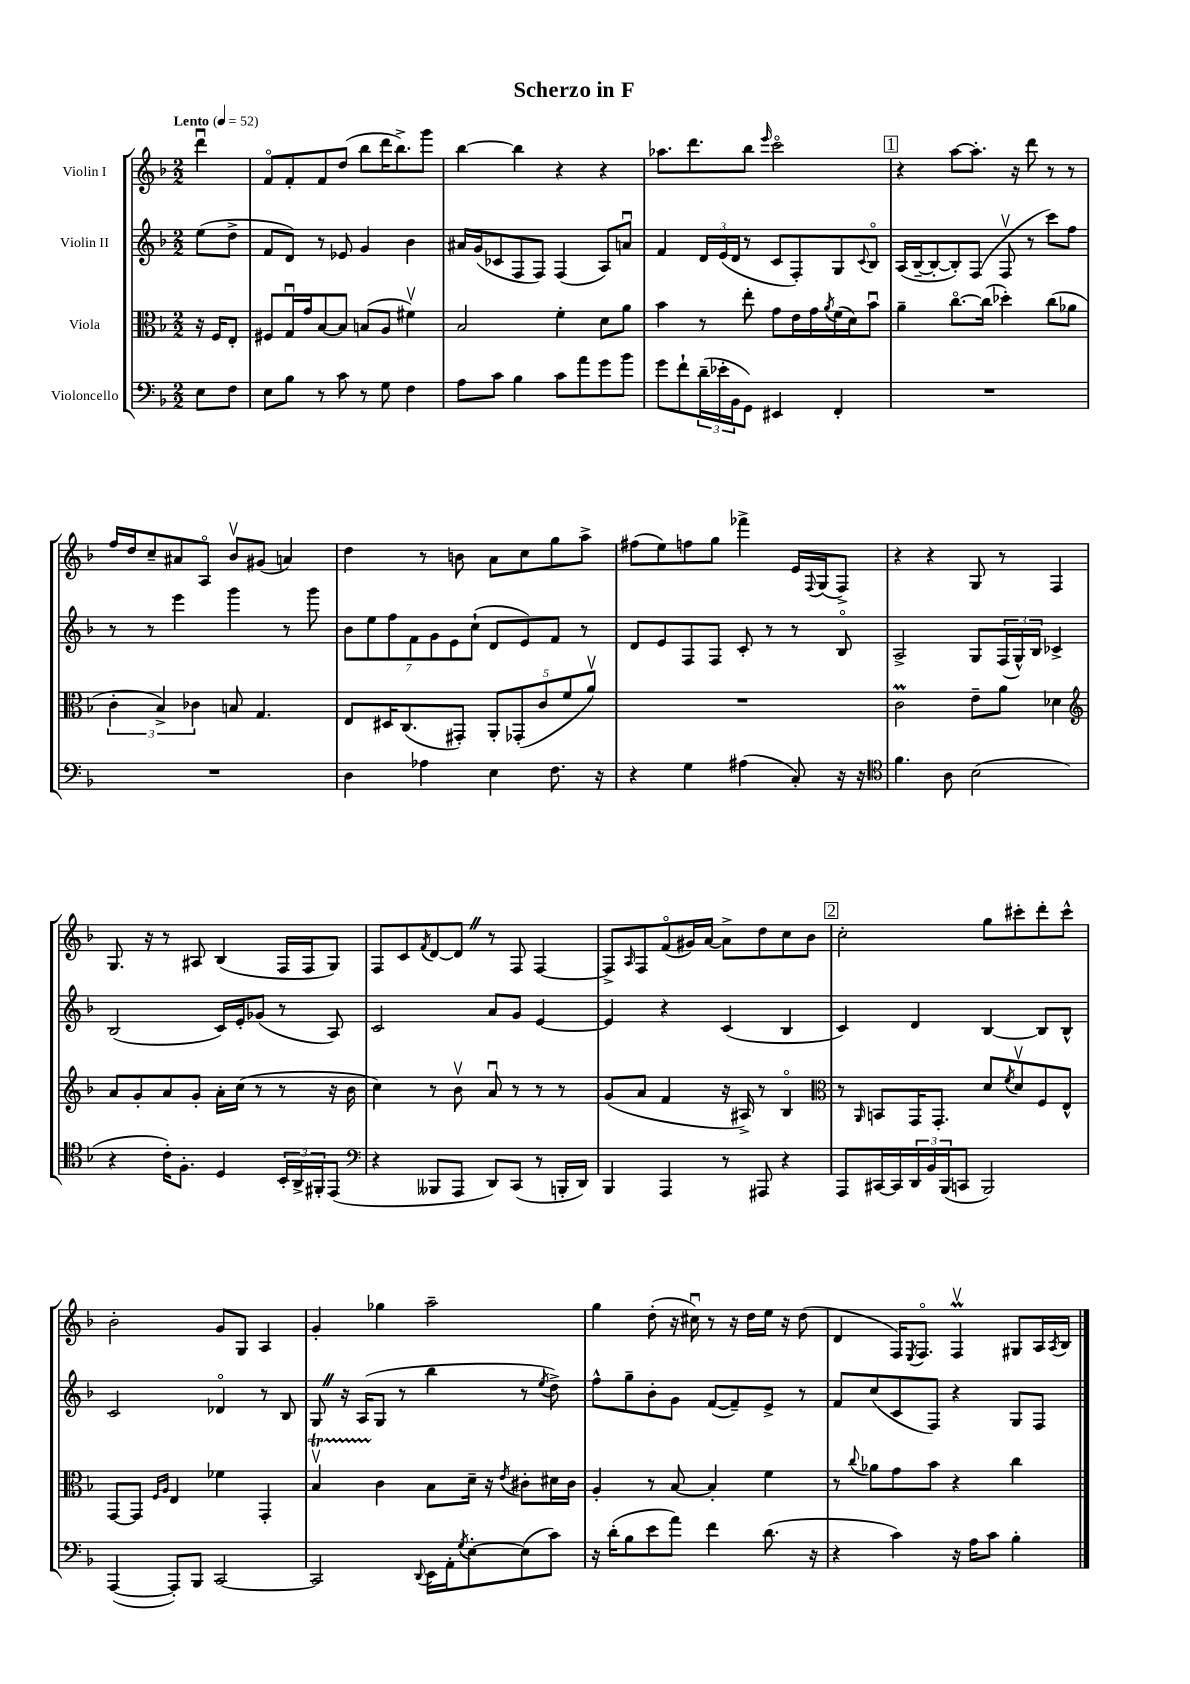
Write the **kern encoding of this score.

**kern	**kern	**kern	**kern
*staff4	*staff3	*staff2	*staff1
*clefF4	*clefC3	*clefG2	*clefG2
*k[b-]	*k[b-]	*k[b-]	*k[b-]
*M2/2	*M2/2	*M2/2	*M2/2
*MM52	*MM52	*MM52	*MM52
8E	16r	(8ee	4dddu
.	16F	.	.
8F	8E'	8dd^	.
=	=	=	=
8E	8F#	8f	8fo
8B-	16Gu	8d)	8f'
.	16g	.	.
8r	[8B-	8r	8f
8c	8B-]	8e-	(8dd
8r	(8B	4g	8bb-
8G	8A	.	16ddd
.	.	.	8.bb-^)
4F	4f#v)	4b-	.
.	.	.	8ggg
=	=	=	=
8A	2B-	16a#	[4bb-
.	.	(16g	.
8c	.	8c-	.
4B-	.	8F	4bb-]
.	.	8F)	.
8c	4f'	(4F	4r
8a	.	.	.
8g	8d	8A)	4r
8b-	8a	8au	.
=	=	=	=
8g	4b-	4f	8.aa-
8f`	.	.	.
.	.	.	8.ddd
(24d~	8r	24d	.
24e-'	.	(24e	.
24BB-	.	24d	.
8GG)	8ee'	8r	8bb-
.	.	.	16qqeee
4EE#	8g	8c	2ccco
.	16e	8F')	.
.	16g	.	.
.	8qa	.	.
4FF'	(16f	8G	.
.	16d)	.	.
.	.	8qqc	.
.	8b-u	8B-o	.
=	=	=	=
1r	4a~	(16A	4r
.	.	[16B-~	.
.	.	8B-'_	.
.	[8.cco	8B-'])	[8aa
.	.	(8F	8.aa']
.	(16cc]	.	.
.	4dd-')	8Fv	.
.	.	.	16r
.	.	8r	8ddd
.	(8cc	8ccc)	8r
.	8a-	8ff	8r
=	=	=	=
1r	6c'	8r	16ff
.	.	.	16dd
.	.	8r	8cc~
.	6B-^)	.	.
.	.	4eee	8a#
.	6c-	.	.
.	.	.	8Ao
.	8B	4ggg	8b-v
.	4.G	.	(8g#
.	.	8r	4a)
.	.	8ggg	.
=	=	=	=
4D	8E	14b-	4dd
.	.	14ee	.
.	16D#	.	.
.	.	14ff	.
.	(8.C	.	.
.	.	14f	.
4A-	.	.	8r
.	.	14g	.
.	.	14e	.
.	8GG#')	.	8b
.	.	(14cc`	.
4E	10AA'	8d	8a
.	(10GG-'	.	.
.	.	8e)	8cc
.	10c	.	.
8.F	.	8f	8gg
.	10f	.	.
.	.	8r	8aa^
.	10av)	.	.
16r	.	.	.
=	=	=	=
4r	1r	8d	(8ff#
.	.	8e	8ee)
4G	.	8F	8ff
.	.	8F	8gg
(4A#	.	8c'	4fff-^
.	.	8r	.
8C')	.	8r	16e
.	.	.	8qqF
.	.	.	(16G
16r	.	8B-o	8F^)
16r	.	.	.
=	=	=	=
*clefC4	*	*	*
4.f	2c	2A^	4r
.	.	.	4r
8A	.	.	.
(2B-	8e~	8G	8G
.	8a	(24F	8r
.	.	24G^^)	.
.	.	24B-	.
.	4d-	4c-^	4F
=	=	=	=
*	*clefG2	*	*
4r	8a	(2B-	8.G
.	8g'	.	.
.	.	.	16r
16c')	8a	.	8r
8.F'	.	.	.
.	8g'	.	8A#
4D	16a'	16c)	(4B-
.	(16cc	16e'	.
.	8r	(8g-	.
24BB-'	8r	8r	16F
24AA^	.	.	.
.	.	.	16F
24FF#'	.	.	.
(8EE	16r	8A)	8G)
.	16b-	.	.
=	=	=	=
*clefF4	*	*	*
4r	4cc)	2c	8F
.	.	.	8c
.	.	.	8qf
8BBB--	8r	.	[8d
8AAA	8b-v	.	8d]
8DD)	8au	8a	8r
(8CC	8r	8g	8F
8r	8r	[4e	[4F
16BBB'	8r	.	.
16DD)	.	.	.
=	=	=	=
4BBB-	(8g	4e]	8F^]
.	.	.	16qqA
.	8a	.	8F
4AAA	4f	4r	(8fo
.	.	.	16g#)
.	.	.	[16a
8r	16r	(4c	8a^]
.	16A#^)	.	.
8AAA#	8r	.	8dd
4r	4B-o	4B-	8cc
.	.	.	8b-
=	=	=	=
*	*clefC3	*	*
8AAA	8r	4c)	2cc'
.	16qqAA	.	.
[16CC#	8BB	.	.
16CC#]	.	.	.
24DD	16GG	4d	.
24BB-	.	.	.
.	8.GG'	.	.
(24BBB-	.	.	.
8CC	.	.	.
2BBB-)	8d	[4B-	8gg
.	8qf	.	.
.	8dv	.	8ccc#'
.	8F	8B-]	8ddd'
.	8E^^	8B-^^	8ccc#^^
=	=	=	=
([4AAA	[8GG	2c	2b-'
.	8GG]	.	.
.	16qqF	.	.
.	16qqA	.	.
8AAA'])	4E	.	.
8BBB-	.	.	.
[2CC	4f-	4d-o	8g
.	.	.	8G
.	4GG'	8r	4A
.	.	8B-	.
=	=	=	=
2CC]	4B-v	8G	4g'
.	.	16r	.
.	.	(16A	.
.	4c	8G	4gg-
.	.	8r	.
8qqDD	.	.	.
16EE	8B-	4bb-	2aa~
16AA'	.	.	.
8qG	.	.	.
[8E'	16d~	.	.
.	16r	.	.
.	8qe	.	.
(8E]	8c#'	8r	.
.	.	8qee	.
8c)	16d#	8dd^)	.
.	16c#	.	.
=	=	=	=
16r	4A'	8ff^^	4gg
(16d'	.	.	.
8B-	.	8gg~	.
8e	8r	8b-'	(8dd'
8a)	[8B-	8g	16r
.	.	.	16cc#u)
4f	4B-']	([8f	8r
.	.	8f~])	16r
.	.	.	16dd
(8.d	4f	8e^	16ee
.	.	.	16r
.	.	8r	(8dd
16r	.	.	.
=	=	=	=
4r	8r	8f	4d
.	8qqcc	.	.
.	8a-	(8cc	.
4c)	8g	8c	16F)
.	.	.	8qE
.	.	.	8.Fo
.	8b-	8F)	.
16r	4r	4r	4Fv
16A	.	.	.
8c	.	.	.
4B-'	4cc	8G	8G#
.	.	8F	16A
.	.	.	8qA
.	.	.	16B-
==	==	==	==
*-	*-	*-	*-
